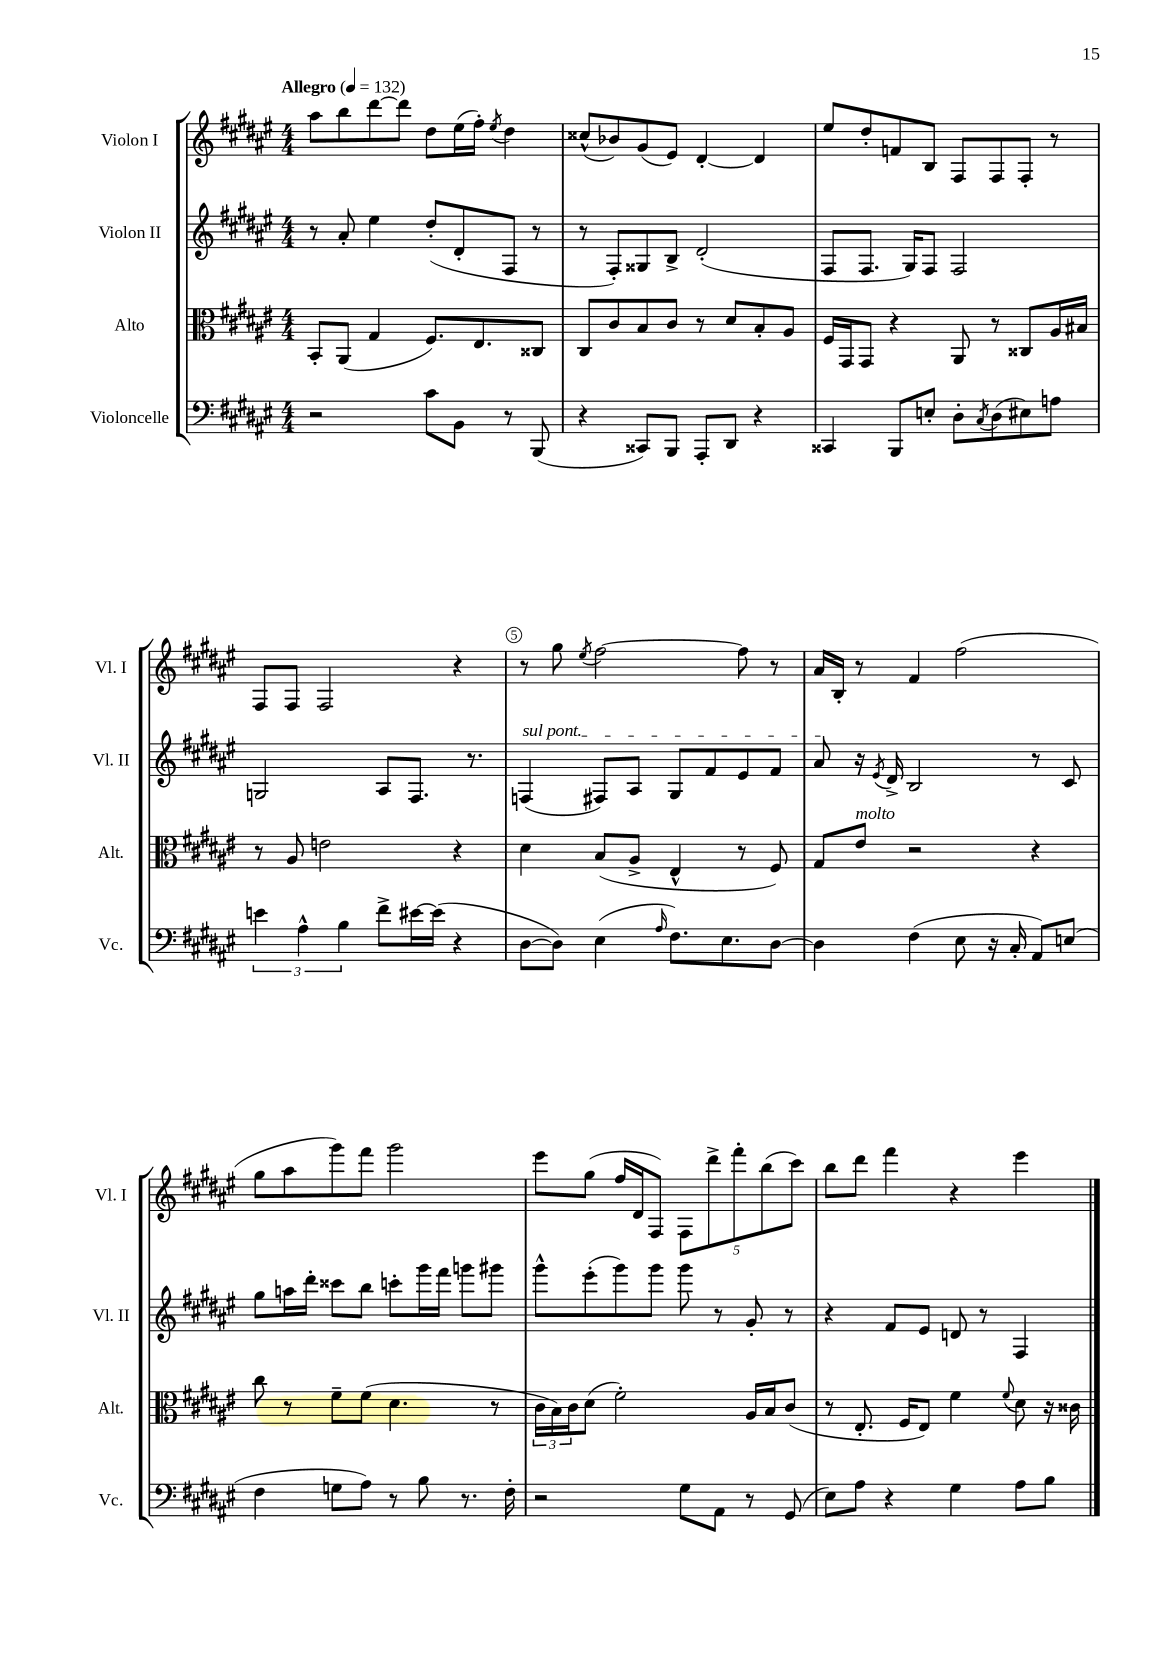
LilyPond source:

<<
\new StaffGroup <<
\new Staff = "s0" \with { instrumentName = "Violon I" shortInstrumentName = "Vl. I" } {
    \clef treble \key fis \major \numericTimeSignature \time 4/4 \tempo "Allegro" 4 = 132
    ais''8 b''8 dis'''8~ dis'''8 dis''8 eis''16( fis''16-.) \acciaccatura { eis''8 } dis''4 |
    cisis''8-^( bes'8) gis'8( eis'8) dis'4~-. dis'4 |
    eis''8 dis''8-. f'8 b8 fis8 fis8 fis8-. r8 |
    fis8 fis8 fis2 r4 |
    r8 gis''8 \acciaccatura { eis''8 } fis''2~ fis''8 r8 |
    ais'16 b16-. r8 fis'4 fis''2( |
    gis''8 ais''8 gis'''8) fis'''8 gis'''2 |
    eis'''8 gis''8( fis''16 dis'16 fis8) \tuplet 5/4 { fis8 dis'''8-> fis'''8-. b''8( cis'''8) } |
    b''8 dis'''8 fis'''4 r4 eis'''4 \bar "|." |
}
\new Staff = "s1" \with { instrumentName = "Violon II" shortInstrumentName = "Vl. II" } {
    \clef treble \key fis \major \numericTimeSignature \time 4/4
    r8 ais'8-. eis''4 dis''8-.( dis'8-. fis8 r8 |
    r8 fis8-.) gisis8 b8-> dis'2-.( |
    fis8 fis8. gis16) fis8 fis2 |
    g2 ais8 fis8. r8. |
    \once \override TextSpanner.bound-details.left.text = \markup { \italic "sul pont." } f4\startTextSpan( fis8) ais8 gis8 fis'8 eis'8 fis'8 |
    ais'8\stopTextSpan r16 \acciaccatura { eis'8 } dis'16-> b2 r8 cis'8 |
    gis''8 a''16 dis'''16-. cisis'''8 b''8 c'''8-. gis'''16 fis'''16 g'''8 gis'''8 |
    gis'''8-^ eis'''8-.( gis'''8) gis'''8 gis'''8 r8 gis'8-. r8 |
    r4 fis'8 eis'8 d'8 r8 fis4 \bar "|." |
}
\new Staff = "s2" \with { instrumentName = "Alto" shortInstrumentName = "Alt." } {
    \clef alto \key fis \major \numericTimeSignature \time 4/4
    b,8-. ais,8( gis4 fis8.) eis8. cisis8 |
    cis8 cis'8 b8 cis'8 r8 dis'8 b8-. ais8 |
    fis16 gis,16 gis,8 r4 ais,8 r8 cisis8 ais16 bis16 |
    r8 ais8 e'2 r4 |
    dis'4 b8( ais8-> eis4-^ r8 fis8) |
    gis8 eis'8^\markup { \italic "molto" } r2 r4 |
    cis''8 r8 fis'8-- fis'8( dis'4. r8 |
    \tuplet 3/2 { cis'16 b16) cis'16 } dis'8( fis'2-.) ais16 b16 cis'8( |
    r8 eis8.-. fis16 eis8) fis'4 \appoggiatura { fis'8 } dis'8 r16 cisis'16 \bar "|." |
}
\new Staff = "s3" \with { instrumentName = "Violoncelle" shortInstrumentName = "Vc." } {
    \clef bass \key fis \major \numericTimeSignature \time 4/4
    r2 cis'8 b,8 r8 b,,8( |
    r4 cisis,8) b,,8 ais,,8-. dis,8 r4 |
    cisis,4 b,,8 e8-. dis8-. \acciaccatura { cis8 } dis8( eis8) a8 |
    \tuplet 3/2 { e'4 ais4-^ b4 } fis'8-> eis'16~ eis'16( r4 |
    dis8~ dis8) eis4( \grace { ais16 } fis8.) eis8. dis8~ |
    dis4 fis4( eis8 r16 cis16-. ais,8) e8( |
    fis4 g8 ais8) r8 b8 r8. fis16-. |
    r2 gis8 ais,8 r8 gis,8( |
    eis8) ais8 r4 gis4 ais8 b8 \bar "|." |
}
>>
>>
\layout { \context { \Score \override BarNumber.break-visibility = ##(#f #t #t) barNumberVisibility = #(every-nth-bar-number-visible 5) \override BarNumber.stencil = #(make-stencil-circler 0.1 0.3 ly:text-interface::print) } }
